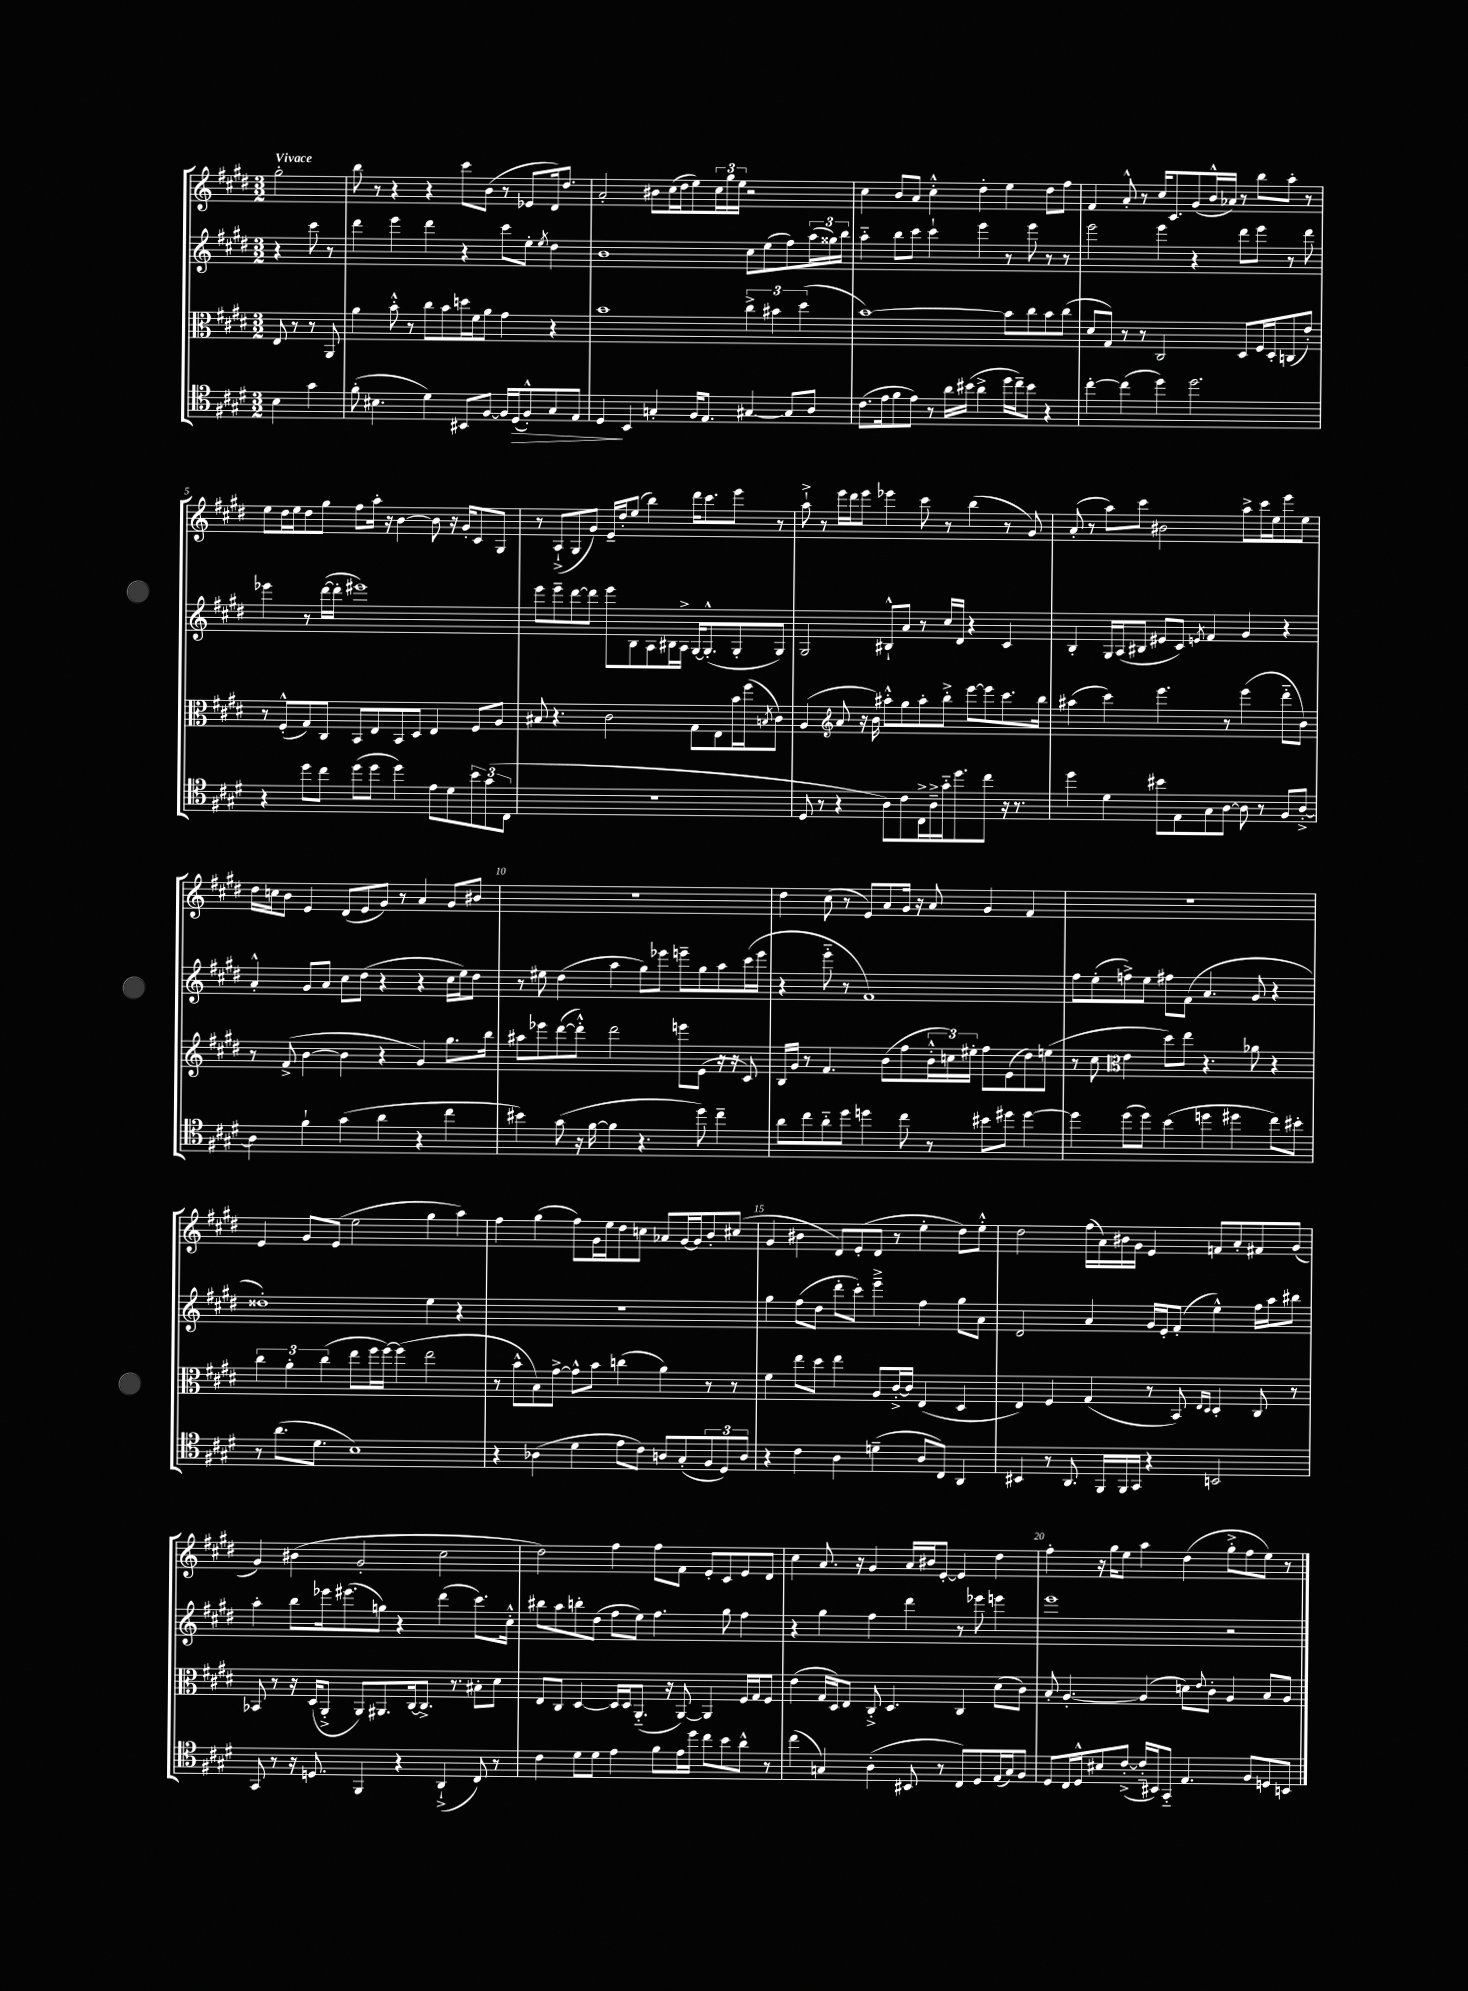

**kern	**kern	**kern	**kern
*staff4	*staff3	*staff2	*staff1
*clefC4	*clefC3	*clefG2	*clefG2
*k[f#c#g#d#]	*k[f#c#g#d#]	*k[f#c#g#d#]	*k[f#c#g#d#]
*M3/2	*M3/2	*M3/2	*M3/2
4B	8E	4r	2gg#'
.	8r	.	.
4g#	8r	8ccc#	.
.	8AA	8r	.
=	=	=	=
(8f#'	4a	4ddd#	8bb
4.B#	.	.	8r
.	8b'^^	4eee	4r
.	8r	.	.
4d#)	8cc#	4ddd#	4r
.	8b	.	.
8BB#	16dd	4r	8ccc#
.	16f#	.	.
[8F#	8a	.	(8b
16F#]	4g#	8ccc#	8r
(16D#	.	.	.
8F#'^^)	.	8ee'	8e-
.	.	8qee	.
8G#	4r	4dd#	16d#)
.	.	.	8.dd#
8E	.	.	.
=	=	=	=
4D#	1b	1b	2a'
4BB	.	.	.
4G'	.	.	8b#
.	.	.	(16cc#
.	.	.	16dd#
16F#	.	.	8ee)
8.E	.	.	.
.	.	.	24cc#
.	.	.	24gg#
.	.	.	24ee
[4G#	6cc#^	8cc#	2r
.	.	(8ee	.
.	6b#	.	.
8G#]	.	8ff#)	.
.	(6dd#	.	.
8A	.	(24aa	.
.	.	24gg##)	.
.	.	24bb	.
=	=	=	=
(8.c#	[1b)	4aa'~	4cc#
16e	.	.	.
8f#	.	8bb	8b
8e)	.	8ccc#	8a
8r	.	4ccc#`	4cc#'^^
16a	.	.	.
(16b#	.	.	.
4a^	.	4eee	4dd#'
16dd#	8b]	8r	4ee
16cc#~)	.	.	.
8b#	8cc#	8eee	.
4r	8b	8r	8dd#
.	(8cc#	8r	8ff#
=	=	=	=
[4cc#'	8d#	2eee	4f#
.	8G#)	.	.
(4cc#]	8r	.	8a'^^
.	8r	.	8r
4dd#)	2C#	4eee	16cc#
.	.	.	8.c#
2.dd#	.	4r	(8g#
.	.	.	16b^^
.	.	.	16a-)
.	8D#	8ddd#	8r
.	16F#	8eee	8bb
.	16D#'	.	.
.	(8C	8r	8aa'
.	8e')	8ddd#	8r
=	=	=	=
4r	8r	4eee-	8ee
.	(8F#'^^	.	16dd#
.	.	.	16ee
8dd#	8G#)	8r	8dd#
8cc#	8C#	([16ddd#	8gg#
.	.	16ddd#']	.
(8dd#	8BB	1eee#)	8ff#
8dd#	8E	.	16aa'
.	.	.	16r
4dd#)	8BB	.	[4b
.	8D#	.	.
8e	4E	.	8b]
8d#	.	.	16r
.	.	.	16g#'
12b	8F#	.	8c#
(12g#	.	.	.
.	8A	.	8G#
12C#	.	.	.
=	=	=	=
1.r	8B#	8eee	8r
.	4.r	8eee~	(8A`^
.	.	[8ddd#	8G#
.	.	8ddd#]	8g#)
.	2c#	8eee	16e~
.	.	.	16dd#'
.	.	8B	(8ee
.	.	8A	4bb)
.	.	16B#	.
.	.	16A^	.
.	8G#	[16G#	16ddd#
.	.	(8.G#'^^]	8.ccc#
.	8E	.	.
.	16b	8G#'	8eee
.	(16ff#	.	.
.	8qB	.	.
.	8c#)	8G#)	8r
=	=	=	=
8D#	(4A	2G#	8aa`^
8r	.	.	8r
*	*clefG2	*	*
4r	8a	.	16eee
.	.	.	16ddd#
.	16r	.	8eee
.	16b)	.	.
8A)	8aa#'^^	8B#`^^	4eee-
8c#	8gg#	8a	.
16C#^	8aa#'	8r	8ccc#
16A~^	.	.	.
16g#'~	8bb'^	16cc#	8r
8.dd#	.	16d#	.
.	[8eee	4r	(4bb
8cc#	8eee]	.	.
16r	8.ccc#	4c#	8r
8.r	.	.	.
.	.	.	8g#)
.	16bb	.	.
=	=	=	=
4dd#	(4aa#	4B'	(8a'
.	.	.	8r
4d#	4ccc#)	16G#	8aa)
.	.	(16A	.
.	.	8B#	8ccc#
8b#	4.eee	8e#	2b#
8E	.	8c#)	.
.	.	8qe	.
8G#	.	4f#	.
[8A	8r	.	.
8A]	(4eee	4g#	8aa^
8r	.	.	16ccc#
.	.	.	16ee
8F#	8ddd#'~	4r	8eee
[8A'^	8b)	.	8ee
=	=	=	=
4A]	8r	4a'^^	16dd#
.	.	.	16cc
.	(8f#^	.	8b
4f#`	[4b	8g#	4e
.	.	8a	.
(4g#	4b]	8cc#	(8d#
.	.	(8dd#	8e
4a	4r	4r	8g#)
.	.	.	8r
4r	4g#)	4r	4a
4cc#	8.gg#	16cc#	8g#
.	.	16ee)	.
.	.	8dd#	8b#
.	16bb	.	.
=	=	=	=
4b#)	8aa#	8r	1.r
.	8eee-	8ee#	.
(8g#	([8ddd#	(4dd#	.
16r	8ddd#'^^])	.	.
[16f#	.	.	.
4f#]	2ddd#	4aa	.
4.r	.	8gg#)	.
.	.	8eee-	.
.	8eee	8eee~	.
8dd#)	(8e	8gg#	.
4cc#~	16r	8aa	.
.	16r	.	.
.	8c#)	(16ccc#	.
.	.	16eee	.
=	=	=	=
8a	16B	4r	4dd#
.	16g#	.	.
8cc#	8r	.	.
8a'~	4.f#	8eee'~	(8cc#
8dd#	.	8r	8r
4dd	.	1f#)	8e)
.	(8b	.	8a
8cc#	8ff#	.	16g#
.	.	.	16r
8r	24b'^^	.	8a
.	24cc)	.	.
.	24ee#'	.	.
8b#	8ff#	.	4g#
8dd#	(8e	.	.
[4dd#	8dd#)	.	4f#
.	(8ee	.	.
=	=	=	=
4dd#]	8r	8ff#	1.r
.	8cc#	(8ee'	.
*	*clefC3	*	*
(8dd#	4e	8ff^)	.
8dd#)	.	8ee	.
(4b	8dd#)	8ff#	.
.	8ee	(8f#	.
4dd	4.r	4.a	.
4dd#	.	.	.
.	8a-	8g#	.
8cc#)	4r	4r	.
8b#'	.	.	.
=	=	=	=
8r	6cc#	1dd##')	4e
(8.a	.	.	.
.	6a'	.	.
.	.	.	8g#
8.d#	.	.	.
.	(6cc#	.	.
.	.	.	(8e
1B)	8ee	.	2ee
.	16ff#	.	.
.	[16ff#)	.	.
.	(4ff#]	.	.
.	2ee	4ee	4gg#
.	.	4r	4aa)
=	=	=	=
4r	8r	1.r	4ff#
.	8b^^	.	.
(4A-	8B)	.	(4gg#
.	[8g#^	.	.
4d#	8g#^^]	.	8ff#)
.	8b	.	16g#
.	.	.	16ee
8e	(4cc	.	8dd#
8c#)	.	.	8cc
8A	4a)	.	8a-
(8G#'	.	.	[16g#
.	.	.	16g#]
12F#	8r	.	8b'
12D#)	.	.	.
.	8r	.	(8cc#
12A	.	.	.
=	=	=	=
4r	4f#	4gg#	4g#
4c#	8ee	(8ff#	4b#
.	8dd#	8dd#	.
4A	4ee	8ddd#'	8d#)
.	.	8ccc#')	(8e'
(4d~	8A	4eee~^	8d#
.	[16c#'^	.	8r
.	16c#]	.	.
8A	(4E	4ff#	4ee'
8C#)	.	.	.
4AA	4D#	8gg#	8dd#)
.	.	8a	8ee'^^
=	=	=	=
4BB#	4E)	2d#	2dd#
8r	4F#	.	.
8.AA	.	.	.
.	(4G#	4a	(16ff#
16FF#	.	.	16a)
16FF#	.	.	16b#
16GG#	.	.	16g#
4r	8r	16g#	4e
.	.	16e'	.
.	8BB)	(8f#'	.
.	16qqE	.	.
.	16qqD#	.	.
2BB	4D#'	4ee^^)	8f
.	.	.	8a'
.	8C#	16ff#	8f#
.	.	16aa	.
.	8r	8bb#	(8g#
=	=	=	=
8GG#	8BB-	4aa'	4g#)
8r	8r	.	.
16r	16r	8bb	(4b#
8.D	(16D#	.	.
.	8AA'^	16eee-	.
.	.	(8.eee#	.
4FF#	8AA)	.	2g#'
.	8.AA#	8gg)	.
4r	.	4r	.
.	[16C#	.	.
.	8.C#^]	.	.
(4AA`^	.	(4ddd#	2cc#
.	8.r	.	.
8C#)	8B#'	8.ccc#)	.
8r	8d#	.	.
.	.	16cc#'^^	.
=	=	=	=
4c#	8E	8bb#	2dd#)
.	8C#	8aa	.
8d#	[4D#	8bb'	.
8d#	.	(8dd#	.
4e	16D#]	8ff#	4ff#
.	16D#	.	.
.	(8.AA'~	8ee)	.
8f#	.	4.ff#	8ff#
.	16r	.	.
16e	[8AA)	.	8f#
16dd#	.	.	.
8cc#	4AA]	.	8e'
8b	.	8gg#	8c#
8a^^	16F#	4ff#	8e
.	16G#	.	.
8r	8F#	.	8d#
=	=	=	=
(4cc#	(4e	4r	4cc#
4G)	16G#	4gg#	8.a
.	16D#)	.	.
.	8E	.	.
.	.	.	16r
(4A'	8C#'^	4ff#	4g#
.	4.D#	.	.
8BB#	.	4ddd#	16a
.	.	.	16b#
8r	.	.	[8e'
8C#)	4C#	8r	4e]
8D#	.	8eee-	.
(16E	(8d#	4eee	4dd#
16G)	.	.	.
8F#	8c#)	.	.
=	=	=	=
8D#	8B'	1eee	4ff#'
16C#	[4.A'	.	.
16D#^^	.	.	.
8B#	.	.	16r
.	.	.	16gg#
([8c#'^	.	.	8ee
16c#'~]	(4A]	.	4aa
16BB#)	.	.	.
8GG#'~	.	.	.
4.E	8d)	.	(4dd#
.	8qqe	.	.
.	8c#'	.	.
.	4A	2r	8gg#'^
8F#	.	.	8ff#
8D	8B	.	8ee)
8BB	8A	.	8r
==	==	==	==
*-	*-	*-	*-
